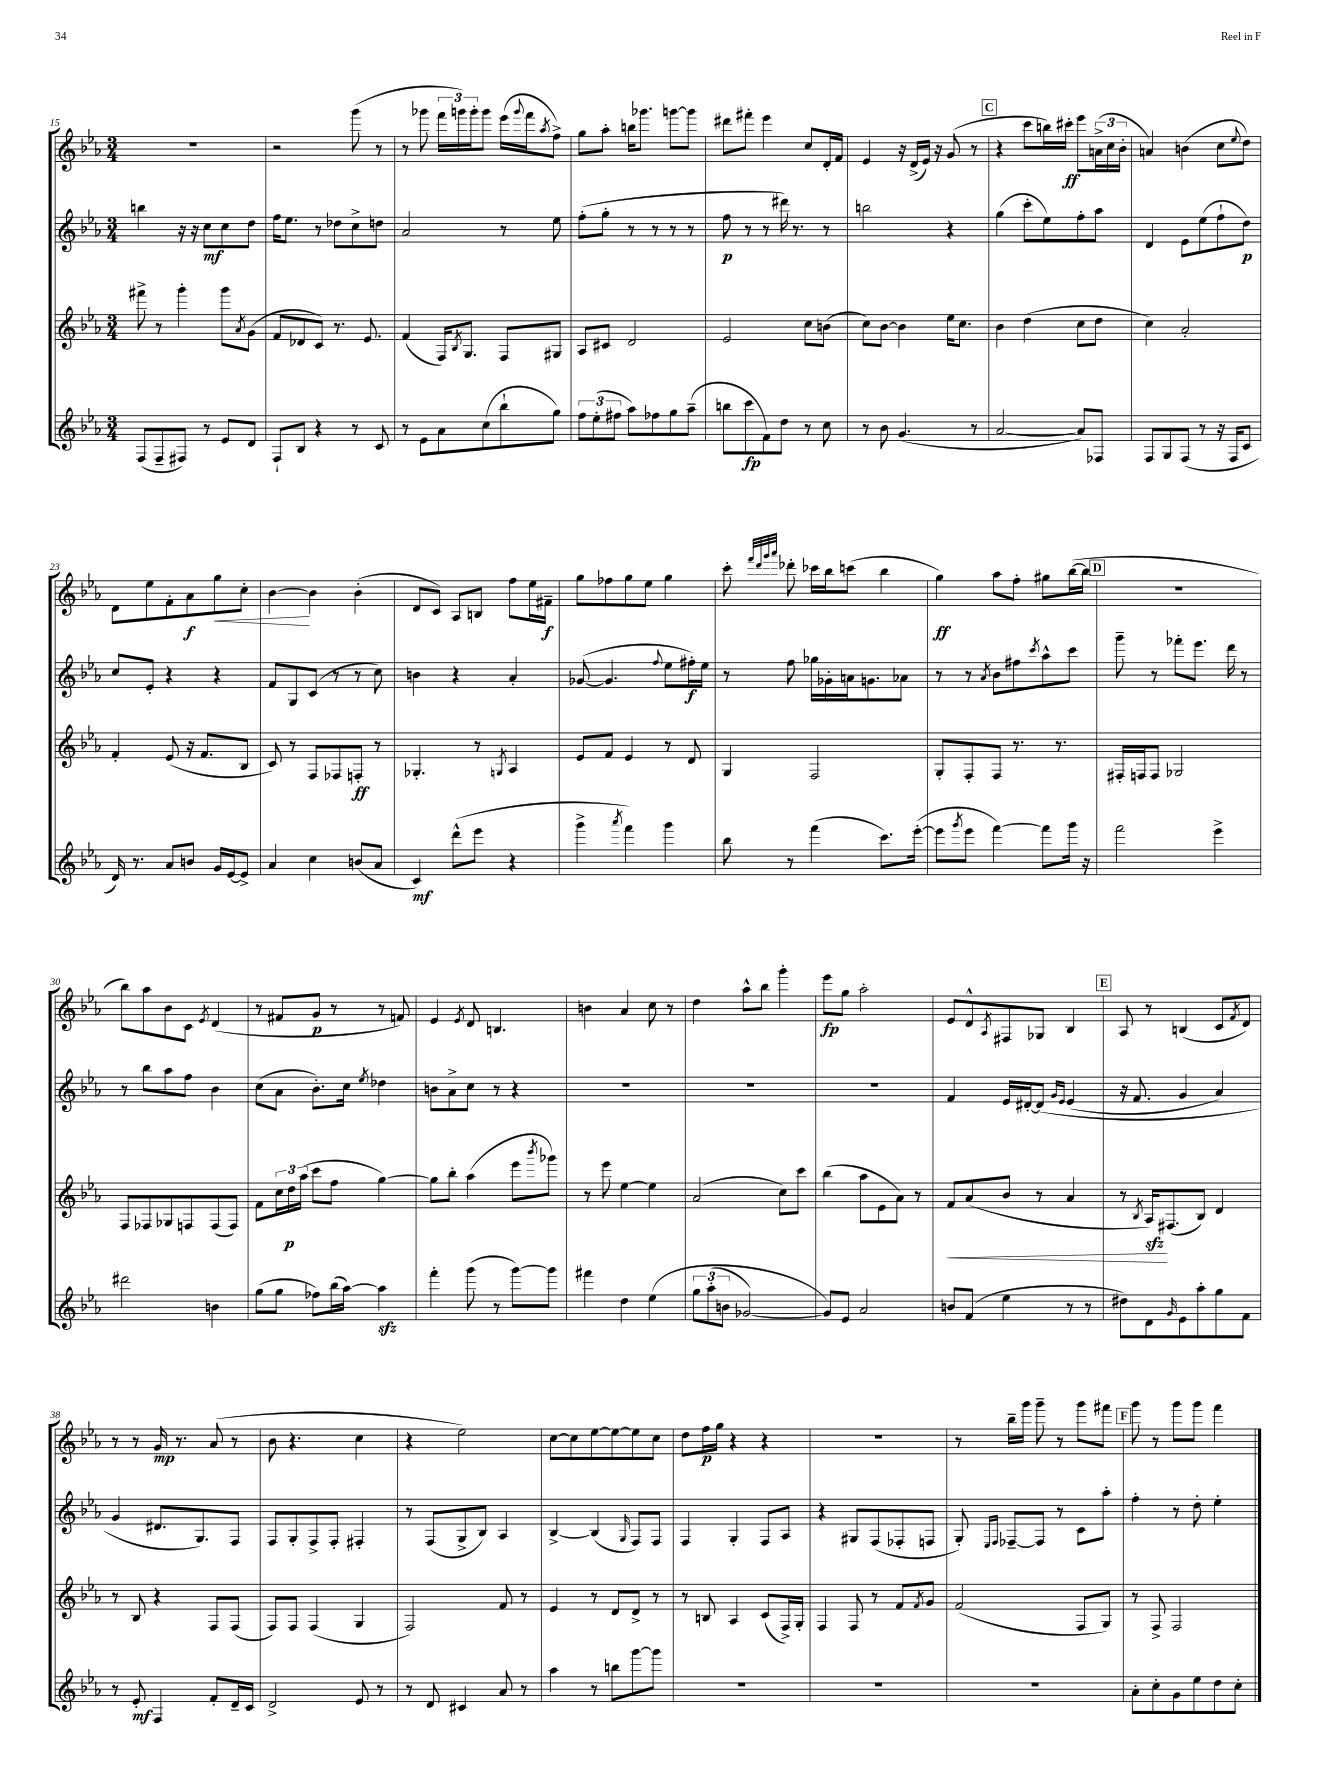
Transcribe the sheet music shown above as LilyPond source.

<<
\new StaffGroup <<
\new Staff = "s0" {
    \clef treble \key ees \major \numericTimeSignature \time 3/4
    R2. |
    r2 g'''8( r8 |
    r8 ges'''8 \tuplet 3/2 { f'''16 g'''16) g'''16-. } g'''8 ees'''16( \appoggiatura { g'''8 } f'''16 \acciaccatura { aes''8 } f''8->) |
    g''8 aes''8-. b''16 ges'''8. g'''8~ g'''8 |
    dis'''8 fis'''8-. ees'''4 c''8 d'16-. f'16 |
    ees'4 r16 d'16->( ees'16) r16 g'8( r8 |
    \mark \markup { \box "C" } r4 c'''8 b''16) cis'''16-.\ff ees'''8 \tuplet 3/2 { a'16->( c''16 bes'16-. } |
    a'4) b'4( c''8 \appoggiatura { ees''8 } d''8) |
    d'8 ees''8 f'8-. aes'8\f g''8\< c''8-. |
    bes'4~\! bes'4 bes'4-.( |
    d'8 c'8) aes8 b8 f''8 ees''16 fis'16--\f |
    g''8 fes''8 g''8 ees''8 g''4 |
    c'''8-. \grace { f'''32 d'''32 g'''32 aes'''32 } des'''8-. ces'''16 bes''16 c'''8( bes''4 |
    g''4\ff) aes''8 f''8-. gis''8 bes''16~( bes''16 |
    \mark \markup { \box "D" } R2. |
    bes''8) aes''8 bes'8 c'8 \acciaccatura { ees'8 } d'4( |
    r8 fis'8 g'8\p r8 r8 f'8) |
    ees'4 \acciaccatura { ees'8 } d'8 b4. |
    b'4 aes'4 c''8 r8 |
    d''4 aes''8-^ bes''8 g'''4-. |
    ees'''8\fp g''8 aes''2-. |
    ees'8 d'8-^ \acciaccatura { aes8 } fis8 ges8 bes4 |
    \mark \markup { \box "E" } aes8 r8 b4( c'8 \acciaccatura { f'8 } d'8) |
    r8 r8 g'16\mp r8. aes'8( r8 |
    bes'8 r4. c''4 |
    r4 ees''2) |
    c''8~ c''8 ees''8~ ees''8~ ees''8 c''8 |
    d''8 f''16\p g''16 r4 r4 |
    R2. |
    r8 bes''16-- g'''16 g'''8-- r8 g'''8 fis'''8 |
    \mark \markup { \box "F" } g'''8 r8 g'''8 g'''8 f'''4 \bar "|." |
}
\new Staff = "s1" {
    \clef treble \key ees \major \numericTimeSignature \time 3/4
    b''4 r16 r16 c''8\mf c''8 d''8 |
    f''16 ees''8. r8 des''8 c''8-> d''8 |
    aes'2 r8 ees''8 |
    f''8-.( g''8-. r8 r8 r8 r8 |
    f''8\p r8 r8 dis'''16) r8. r8 |
    b''2 r4 |
    \mark \markup { \box "C" } g''4( c'''8-. ees''8) f''8-. aes''8 |
    d'4 ees'8 ees''8( f''8-! d''8\p) |
    c''8 ees'8-. r4 r4 |
    f'8 g8 c'8( r8 r8 c''8) |
    b'4 r4 aes'4-. |
    ges'8~( ges'4. \appoggiatura { f''8 } ees''8 fis''16-.\f) ees''16 |
    r8 f''8 ges''16 ges'16-. a'16 g'8. aes'8 |
    r8 r8 \acciaccatura { aes'8 } bes'8 fis''8 \acciaccatura { c'''8 } aes''8-^ c'''8 |
    \mark \markup { \box "D" } g'''8-- r8 fes'''8-. ees'''8. d'''16 r8 |
    r8 bes''8 aes''8 f''8 bes'4 |
    c''8( aes'8 bes'8.-.) c''16 \acciaccatura { ees''8 } des''4 |
    b'8 aes'8-> c''8 r8 r4 |
    R2. |
    R2. |
    R2. |
    f'4 ees'16 dis'16~-. dis'8\( \grace { g'16 ees'16 } ees'4( |
    \mark \markup { \box "E" } r16 f'8. g'4 aes'4) |
    g'4 dis'8. g8.\) f8 |
    f8 g8-. f8-> f8-. fis4-. |
    r8 f8( g8-> bes8) aes4 |
    bes4~-> bes4( \grace { g16 } f8) f8 |
    f4 g4-. f8 aes8 |
    r4 gis8 f8( fes8-. f8 |
    g8-.) \grace { ees16 f16 } fes8~-- fes8 r8 c'8 aes''8-. |
    \mark \markup { \box "F" } f''4-. r8 d''8-. ees''4-. \bar "|." |
}
\new Staff = "s2" {
    \clef treble \key ees \major \numericTimeSignature \time 3/4
    fis'''8-> r8 g'''4-. g'''8 \acciaccatura { aes'8 } g'8( |
    f'8 des'8 c'8) r8. ees'8. |
    f'4( f16) \acciaccatura { bes8 } g8. f8 gis8 |
    aes8 cis'8 d'2 |
    ees'2 c''8 b'8( |
    c''8) bes'8~ bes'4 ees''16 c''8. |
    \mark \markup { \box "C" } bes'4 d''4( c''8 d''8 |
    c''4) aes'2-. |
    f'4-. ees'8( r16 f'8. bes8 |
    c'8) r8 f8 fes8 f8-.\ff r8 |
    ges4.-. r8 \acciaccatura { g8 } aes4 |
    ees'8 f'8 ees'4 r8 d'8 |
    g4 f2 |
    g8-. f8-. f8 r8. r8. |
    \mark \markup { \box "D" } fis16-. f16 f8 ges2 |
    f8 fes8 ges8 f8 f8( f8) |
    f'8 \tuplet 3/2 { c''16 d''16\p aes''16( } c'''8 f''8 g''4~) |
    g''8 bes''8-. aes''4( ees'''8 \acciaccatura { bes'''8 } ges'''8) |
    r8 ees'''8 ees''4~ ees''4 |
    aes'2( c''8) c'''8 |
    bes''4( aes''8 ees'8 aes'8) r8 |
    f'8\< aes'8( bes'8 r8 aes'4 |
    \mark \markup { \box "E" } r8 \acciaccatura { bes8 } aes16\sfz\!) fis8.( bes8) d'4 |
    r8 bes8 r4 f8 f8( |
    f8) f8 f4( g4 |
    f2) f'8 r8 |
    ees'4 r8 d'8 d'8-> r8 |
    r8 b8 aes4 c'8( f16->) g16-. |
    f4 f8 r8 f'8 \acciaccatura { f'8 } g'8 |
    f'2( f8 g8) |
    \mark \markup { \box "F" } r8 f8-> f2 \bar "|." |
}
\new Staff = "s3" {
    \clef treble \key ees \major \numericTimeSignature \time 3/4
    f8( f8-- fis8) r8 ees'8 d'8 |
    f8-! bes8 r4 r8 c'8 |
    r8 ees'8 aes'8 c''8( bes''8-! g''8) |
    \tuplet 3/2 { f''8 ees''8-.( fis''8 } aes''8) fes''8 g''8 aes''8--( |
    b''8 c'''8\fp f'8) d''8 r8 c''8 |
    r8 bes'8 g'4.( r8 |
    \mark \markup { \box "C" } aes'2~ aes'8) fes8 |
    f8 g8 f8( r8 r16 f16 c'8 |
    d'16) r8. aes'8 b'8 g'16 ees'16~ ees'8-> |
    aes'4 c''4 b'8( aes'8 |
    c'4\mf) d'''8-^( ees'''8 r4 |
    g'''4-> \acciaccatura { aes'''8 } f'''4) g'''4 |
    bes''8 r8 f'''4( c'''8.) ees'''16~-.( |
    ees'''8 \acciaccatura { g'''8 } ees'''8 f'''4~) f'''8 g'''16 r16 |
    \mark \markup { \box "D" } f'''2 ees'''4-> |
    dis'''2 b'4 |
    g''8( g''8 fes''8) bes''16( aes''16~) aes''4\sfz |
    f'''4-. g'''8( r8 g'''8~) g'''8 |
    fis'''4 d''4 ees''4\( |
    \tuplet 3/2 { g''8 aes''8-.( b'8 } ges'2~) |
    ges'8\) ees'8 aes'2 |
    b'8 f'8( ees''4 r8 r8 |
    \mark \markup { \box "E" } dis''8) d'8 \grace { g'16 } ees'8 aes''8-. g''8 f'8 |
    r8 ees'8-.\mf f4 f'8-. d'16-- c'16 |
    d'2-> ees'8 r8 |
    r8 d'8 cis'4 aes'8 r8 |
    aes''4 r8 b''8 g'''8~ g'''8 |
    R2. |
    R2. |
    R2. |
    \mark \markup { \box "F" } aes'8-. c''8-. g'8 ees''8 d''8 c''8-. \bar "|." |
}
>>
>>
\layout { \context { \Score currentBarNumber = #15 } }
